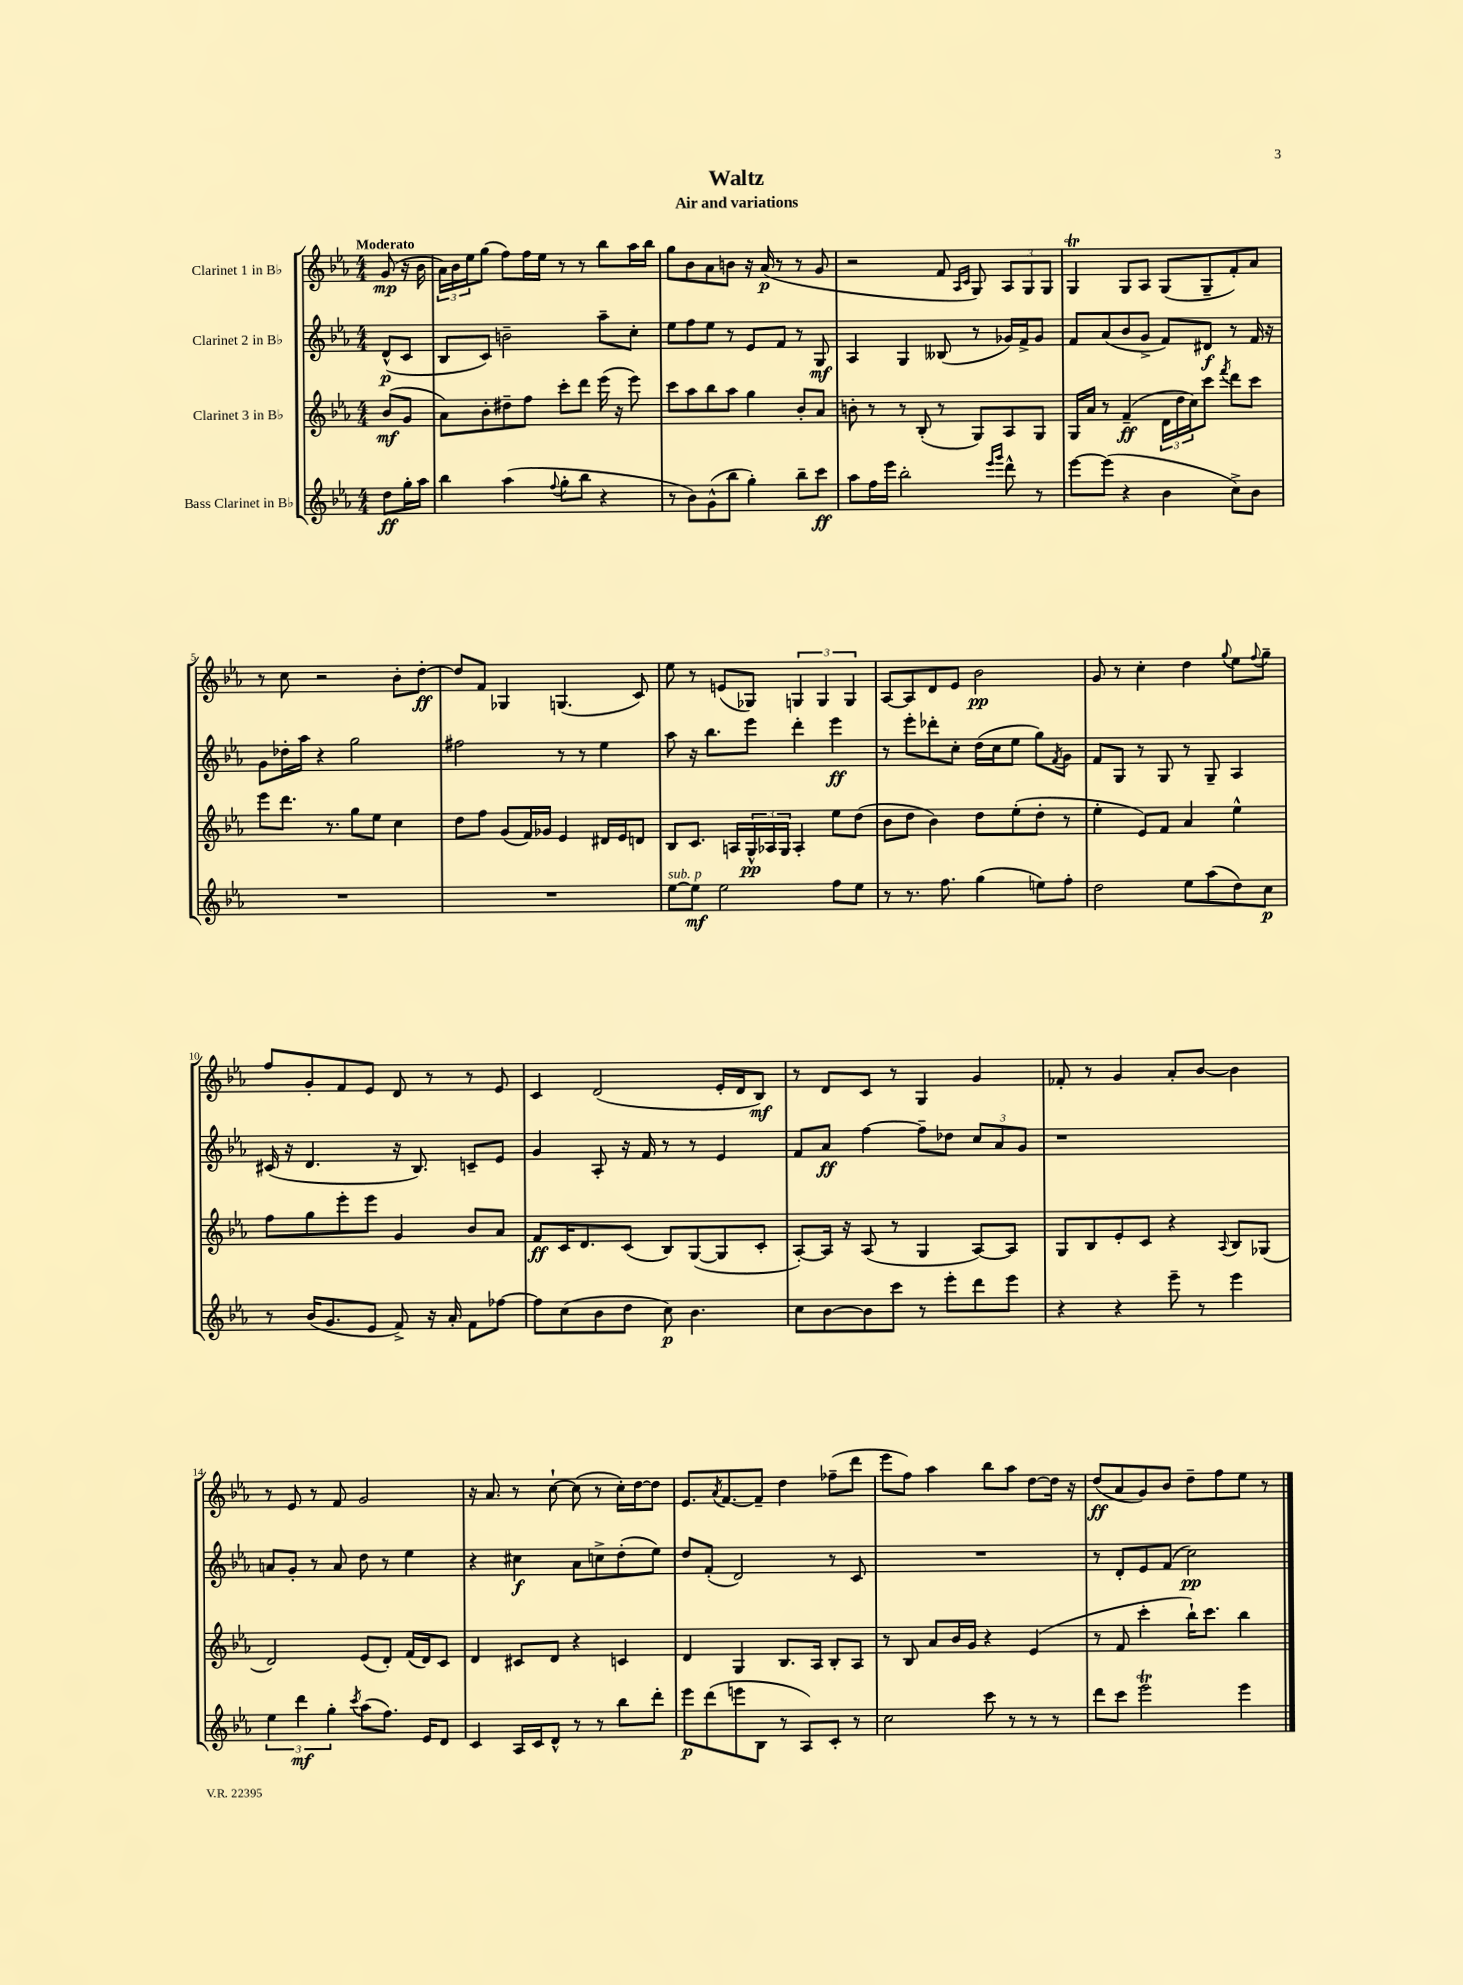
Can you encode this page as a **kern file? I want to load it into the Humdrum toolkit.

**kern	**dynam	**kern	**dynam	**kern	**dynam	**kern	**dynam
*part4	*part4	*part3	*part3	*part2	*part2	*part1	*part1
*staff4	*staff4	*staff3	*staff3	*staff2	*staff2	*staff1	*staff1
*I"Bass Clarinet in B♭	*	*I"Clarinet 3 in B♭	*	*I"Clarinet 2 in B♭	*	*I"Clarinet 1 in B♭	*
*clefG2	*	*clefG2	*	*clefG2	*	*clefG2	*
*k[b-e-a-]	*	*k[b-e-a-]	*	*k[b-e-a-]	*	*k[b-e-a-]	*
*M4/4	*	*M4/4	*	*M4/4	*	*M4/4	*
=	=	=	=	=	=	=	=
!	!	!	!	!	!	!LO:TX:a:B:t=Moderato	!
8dd\L	ff	(8b-/L	mf	(8d^^/L	p	(8g/	mp
16gg'\L	.	8g/J	.	8c/J	.	16r	.
16aa-\JJ	.	.	.	.	.	16b-\	.
=1	=1	=1	=1	=1	=1	=1	=1
4bb-\	.	8a-\L)	.	8B-/L	.	24a-\LL)	.
.	.	.	.	.	.	24b-\	.
.	.	.	.	.	.	24ee-\J	.
.	.	8b-'\	.	8c/J)	.	(8gg\J	.
(4aa-\	.	8dd#X~\	.	2bn~\	.	8ff\L)	.
.	.	8ff\J	.	.	.	16ff\L	.
.	.	.	.	.	.	16ee-\JJ	.
8qqff/	.	.	.	.	.	.	.
8gg'\L	.	8ccc'\L	.	.	.	8r	.
8bb-\J	.	8ddd\J	.	.	.	8r	.
4r	.	(16eee-\	.	8aa-~\L	.	8bb-\L	.
.	.	16r	.	.	.	.	.
.	.	8eee-\)	.	8cc'\J	.	16aa-\L	.
.	.	.	.	.	.	16bb-\JJ	.
=2	=2	=2	=2	=2	=2	=2	=2
8r	.	8ccc\L	.	8ee-\L	.	8gg\L	.
8b-\L)	.	8aa-\	.	8ff\	.	8b-\	.
(8g^^\	.	8bb-\	.	8ee-\J	.	8a-\	.
8bb-\J	.	8aa-\J	.	8r	.	8bn\J	.
4gg'\)	.	4gg\	.	8e-/L	.	16r	.
.	.	.	.	.	.	(16a-/	p
.	.	.	.	8f/J	.	8r	.
8bb-~\L	.	8b-'/L	.	8r	.	8r	.
8ccc\J	ff	8a-/J	.	8G/	mf	8g/	.
=3	=3	=3	=3	=3	=3	=3	=3
8aa-\L	.	8bn'\	.	4A-/	.	2r	.
16ff\L	.	8r	.	.	.	.	.
16eee-\JJ	.	.	.	.	.	.	.
2bb-'\	.	8r	.	4G/	.	.	.
.	.	(8B-'/	.	.	.	.	.
.	.	8r	.	(8B--X/	.	8f/	.
.	.	.	.	.	.	16qqA-/LL	.
.	.	.	.	.	.	16qqc/JJ	.
.	.	8G/L)	.	8r	.	8G/)	.
16qqeee-/LL	.	.	.	.	.	.	.
16qqggg/JJ	.	.	.	.	.	.	.
8ddd^^\	.	8A-/	.	16g-X/LL)	.	12A-/L	.
.	.	.	.	16f^/J	.	.	.
.	.	.	.	.	.	12G/	.
8r	.	8G/J	.	8g-/J	.	.	.
.	.	.	.	.	.	12G/J	.
=4	=4	=4	=4	=4	=4	=4	=4
[8eee-\L	.	16G/LL	.	8f/L	.	4Gt/	.
.	.	16a-/JJ	.	.	.	.	.
(8eee-\J]	.	8r	.	(8a-/	.	.	.
4r	.	(4f~/	ff	8b-/	.	8G/L	.
.	.	.	.	8g^/J	.	8A-/J	.
4b-\	.	24d\LL	.	8f/L)	.	(8G/L	.
.	.	24dd\	.	.	.	.	.
.	.	24cc\J)	.	.	.	.	.
.	.	8ccc\J	.	8d#X/J	f	8G~/	.
.	.	8qfff/	.	.	.	.	.
8cc^\L)	.	8ddd\L	.	8r	.	8f'/)	.
8b-\J	.	8ccc\J	.	16f/	.	8a-/J	.
.	.	.	.	16r	.	.	.
!!LO:LB:g=z
=5	=5	=5	=5	=5	=5	=5	=5
1r	.	8eee-\L	.	8g\L	.	8r	.
.	.	8.ddd\J	.	16dd-X'\L	.	8cc\	.
.	.	.	.	16aa-\JJ	.	.	.
.	.	.	.	4r	.	2r	.
.	.	8.r	.	.	.	.	.
.	.	8gg\L	.	2gg\	.	.	.
.	.	8ee-\J	.	.	.	.	.
.	.	4cc\	.	.	.	8b-'\L	.
.	.	.	.	.	.	[8dd'\J	ff
=6	=6	=6	=6	=6	=6	=6	=6
1r	.	8dd\L	.	2ff#X\	.	8dd/L]	.
.	.	8ff\J	.	.	.	8f/J	.
.	.	(8g/L	.	.	.	4G-X/	.
.	.	16f/L)	.	.	.	.	.
.	.	16g-X/JJ	.	.	.	.	.
.	.	4e-/	.	8r	.	(4.Gn/	.
.	.	.	.	8r	.	.	.
.	.	16d#X/LL	.	4ee-\	.	.	.
.	.	16e-/J	.	.	.	.	.
.	.	8dn/J	.	.	.	8c/)	.
=7	=7	=7	=7	=7	=7	=7	=7
!LO:TX:a:i:t=sub. p	!	!	!	!	!	!	!
[8ee-\L	.	8B-/L	.	8aa-\	.	8ee-\	.
8ee-\J]	mf	8.c/J	.	16r	.	8r	.
.	.	.	.	8.bb-\L	.	.	.
2ee-\	.	.	.	.	.	(8en/L	.
.	.	16An/LL	.	.	.	.	.
.	.	24G^^/	pp	8eee-\J	.	8G-X/J)	.
.	.	24A-X/	.	.	.	.	.
.	.	24G/JJ	.	.	.	.	.
.	.	4A-'/	.	4ddd'\	.	6Gn/	.
.	.	.	.	.	.	6G/	.
8ff\L	.	8ee-\L	.	4eee-\	ff	.	.
.	.	.	.	.	.	6G/	.
8ee-\J	.	(8dd\J	.	.	.	.	.
=8	=8	=8	=8	=8	=8	=8	=8
8r	.	8b-\L	.	8r	.	[8A-/L	.
8.r	.	8dd\J	.	8eee-'\L	.	8A-/]	.
.	.	4b-\)	.	8ddd-X'\	.	8d/	.
8.ff\	.	.	.	.	.	.	.
.	.	.	.	8cc'\J	.	8e-/J	.
(4gg\	.	8dd\L	.	(16dd\LL	.	2b-\	pp
.	.	.	.	16cc\J	.	.	.
.	.	(8ee-'\	.	8ee-\J	.	.	.
8een\L)	.	8dd'\J	.	8gg\L)	.	.	.
.	.	.	.	8qf/	.	.	.
8ff'\J	.	8r	.	8g\J	.	.	.
=9	=9	=9	=9	=9	=9	=9	=9
2dd\	.	4ee-'\	.	8f/L	.	8g/	.
.	.	.	.	8G/J	.	8r	.
.	.	8e-/L)	.	8r	.	4cc'\	.
.	.	8f/J	.	8G/	.	.	.
8ee-\L	.	4a-/	.	8r	.	4dd\	.
(8aa-\	.	.	.	8G~/	.	.	.
.	.	.	.	.	.	8qqgg/	.
8dd\)	.	4ee-^^\	.	4A-/	.	8ee-\L	.
.	.	.	.	.	.	8qqff/	.
8cc\J	p	.	.	.	.	8gg~\J	.
!!LO:LB:g=z
=10	=10	=10	=10	=10	=10	=10	=10
8r	.	8ff\L	.	(16c#X/	.	8ff/L	.
.	.	.	.	16r	.	.	.
(16b-/KL	.	8gg\	.	4.d/	.	8g'/	.
8.g/	.	.	.	.	.	.	.
.	.	8eee-'\	.	.	.	8f/	.
8e-/J	.	8eee-\J	.	.	.	8e-/J	.
8f^/)	.	4g/	.	16r	.	8d/	.
.	.	.	.	8.B-/)	.	.	.
16r	.	.	.	.	.	8r	.
16a-'/	.	.	.	.	.	.	.
8f\L	.	8b-/L	.	8cn~/L	.	8r	.
[8ff-X\J	.	8a-/J	.	8e-/J	.	8e-/	.
=11	=11	=11	=11	=11	=11	=11	=11
8ff-\L]	.	8f/L	ff	4g/	.	4c/	.
(8cc\	.	16c/K	.	.	.	.	.
.	.	8.d/	.	.	.	.	.
8b-\	.	.	.	8A-'/	.	(2d/	.
8dd\J	.	(8c/J	.	16r	.	.	.
.	.	.	.	16f/	.	.	.
8cc\)	p	8B-/L)	.	8r	.	.	.
4.b-\	.	([8G/	.	8r	.	.	.
.	.	8G/]	.	4e-/	.	16e-'/LL	.
.	.	.	.	.	.	16d/J	.
.	.	8c'/J	.	.	.	8B-/J)	mf
=12	=12	=12	=12	=12	=12	=12	=12
8cc\L	.	[8A-'/L)	.	8f/L	.	8r	.
[8b-\	.	16A-/Jk]	.	8a-/J	ff	8d/L	.
.	.	16r	.	.	.	.	.
8b-\]	.	(8A-/	.	[4ff\	.	8c/J	.
8ccc\J	.	8r	.	.	.	8r	.
8r	.	4G/	.	8ff~\L]	.	4G/	.
8eee-'\L	.	.	.	8dd-X\J	.	.	.
8ddd\	.	[8A-/L)	.	12cc/L	.	4g/	.
.	.	.	.	12a-/	.	.	.
8eee-\J	.	8A-/J]	.	.	.	.	.
.	.	.	.	12g/J	.	.	.
=13	=13	=13	=13	=13	=13	=13	=13
4r	.	8G/L	.	1r	.	8f-X'/	.
.	.	8B-/	.	.	.	8r	.
4r	.	8e-'/	.	.	.	4g/	.
.	.	8c/J	.	.	.	.	.
8eee-~\	.	4r	.	.	.	8a-'/L	.
8r	.	.	.	.	.	[8b-/J	.
.	.	8qqA-/	.	.	.	.	.
4eee-\	.	8B-/L	.	.	.	4b-\]	.
.	.	(8G-X/J	.	.	.	.	.
!!LO:LB:g=z
=14	=14	=14	=14	=14	=14	=14	=14
6ee-\	.	2d/)	.	8an/L	.	8r	.
.	.	.	.	8g'/J	.	8e-/	.
6ddd\	mf	.	.	.	.	.	.
.	.	.	.	8r	.	8r	.
6gg'\	.	.	.	.	.	.	.
.	.	.	.	8a/	.	8f/	.
8qccc/	.	.	.	.	.	.	.
(8aa-\L	.	(8e-/L	.	8dd\	.	2g/	.
8.ff\J)	.	8d'/J)	.	8r	.	.	.
.	.	(16f/LL	.	4ee-\	.	.	.
16e-/KL	.	16d/J)	.	.	.	.	.
8d/J	.	8c/J	.	.	.	.	.
=15	=15	=15	=15	=15	=15	=15	=15
4c/	.	4d/	.	4r	.	16r	.
.	.	.	.	.	.	8.a-/	.
16A-/LL	.	8c#X/L	.	4cc#X\	f	8r	.
16c/J	.	.	.	.	.	.	.
8d^^/J	.	8d/J	.	.	.	[8cc`\	.
8r	.	4r	.	8a-\L	.	(8cc\]	.
8r	.	.	.	8ccn^\	.	8r	.
8bb-\L	.	4cn/	.	(8dd'\	.	16cc'\LL)	.
.	.	.	.	.	.	[16dd\J	.
8ddd'\J	.	.	.	8ee-\J)	.	8dd\J]	.
=16	=16	=16	=16	=16	=16	=16	=16
8eee-\L	p	4d/	.	8dd/L	.	8.e-/L	.
(8ddd\	.	.	.	(8f'/J	.	.	.
.	.	.	.	.	.	8qa-/	.
.	.	.	.	.	.	[8.f/	.
8eeen\	.	4G/	.	2d/)	.	.	.
8B-\J	.	.	.	.	.	8f~/J]	.
8r	.	8.B-/L	.	.	.	4dd\	.
8A-/L)	.	.	.	.	.	.	.
.	.	16A-/Jk	.	.	.	.	.
8c'/J	.	8B-'/L	.	8r	.	(8ff-X~\L	.
8r	.	8A-/J	.	8c/	.	8ddd\J	.
=17	=17	=17	=17	=17	=17	=17	=17
2cc\	.	8r	.	1r	.	8eee-\L	.
.	.	8B-/	.	.	.	8ff\J)	.
.	.	8a-/L	.	.	.	4aa-\	.
.	.	16b-/L	.	.	.	.	.
.	.	16g/JJ	.	.	.	.	.
8ccc\	.	4r	.	.	.	8bb-\L	.
8r	.	.	.	.	.	8aa-\J	.
8r	.	(4e-/	.	.	.	[8dd\L	.
8r	.	.	.	.	.	16dd\Jk]	.
.	.	.	.	.	.	16r	.
=18	=18	=18	=18	=18	=18	=18	=18
8ddd\L	.	8r	.	8r	.	(8dd/L	ff
8ccc\J	.	8f/	.	8d'/L	.	8a-/	.
2eee-T\	.	4ccc'\	.	8e-/	.	8g/)	.
.	.	.	.	(8f/J	.	8b-/J	.
.	.	16bb-`\KL)	.	2cc\)	pp	8dd~\L	.
.	.	8.ccc\J	.	.	.	.	.
.	.	.	.	.	.	8ff\	.
4eee-\	.	4bb-\	.	.	.	8ee-\J	.
.	.	.	.	.	.	8r	.
==	==	==	==	==	==	==	==
*-	*-	*-	*-	*-	*-	*-	*-
